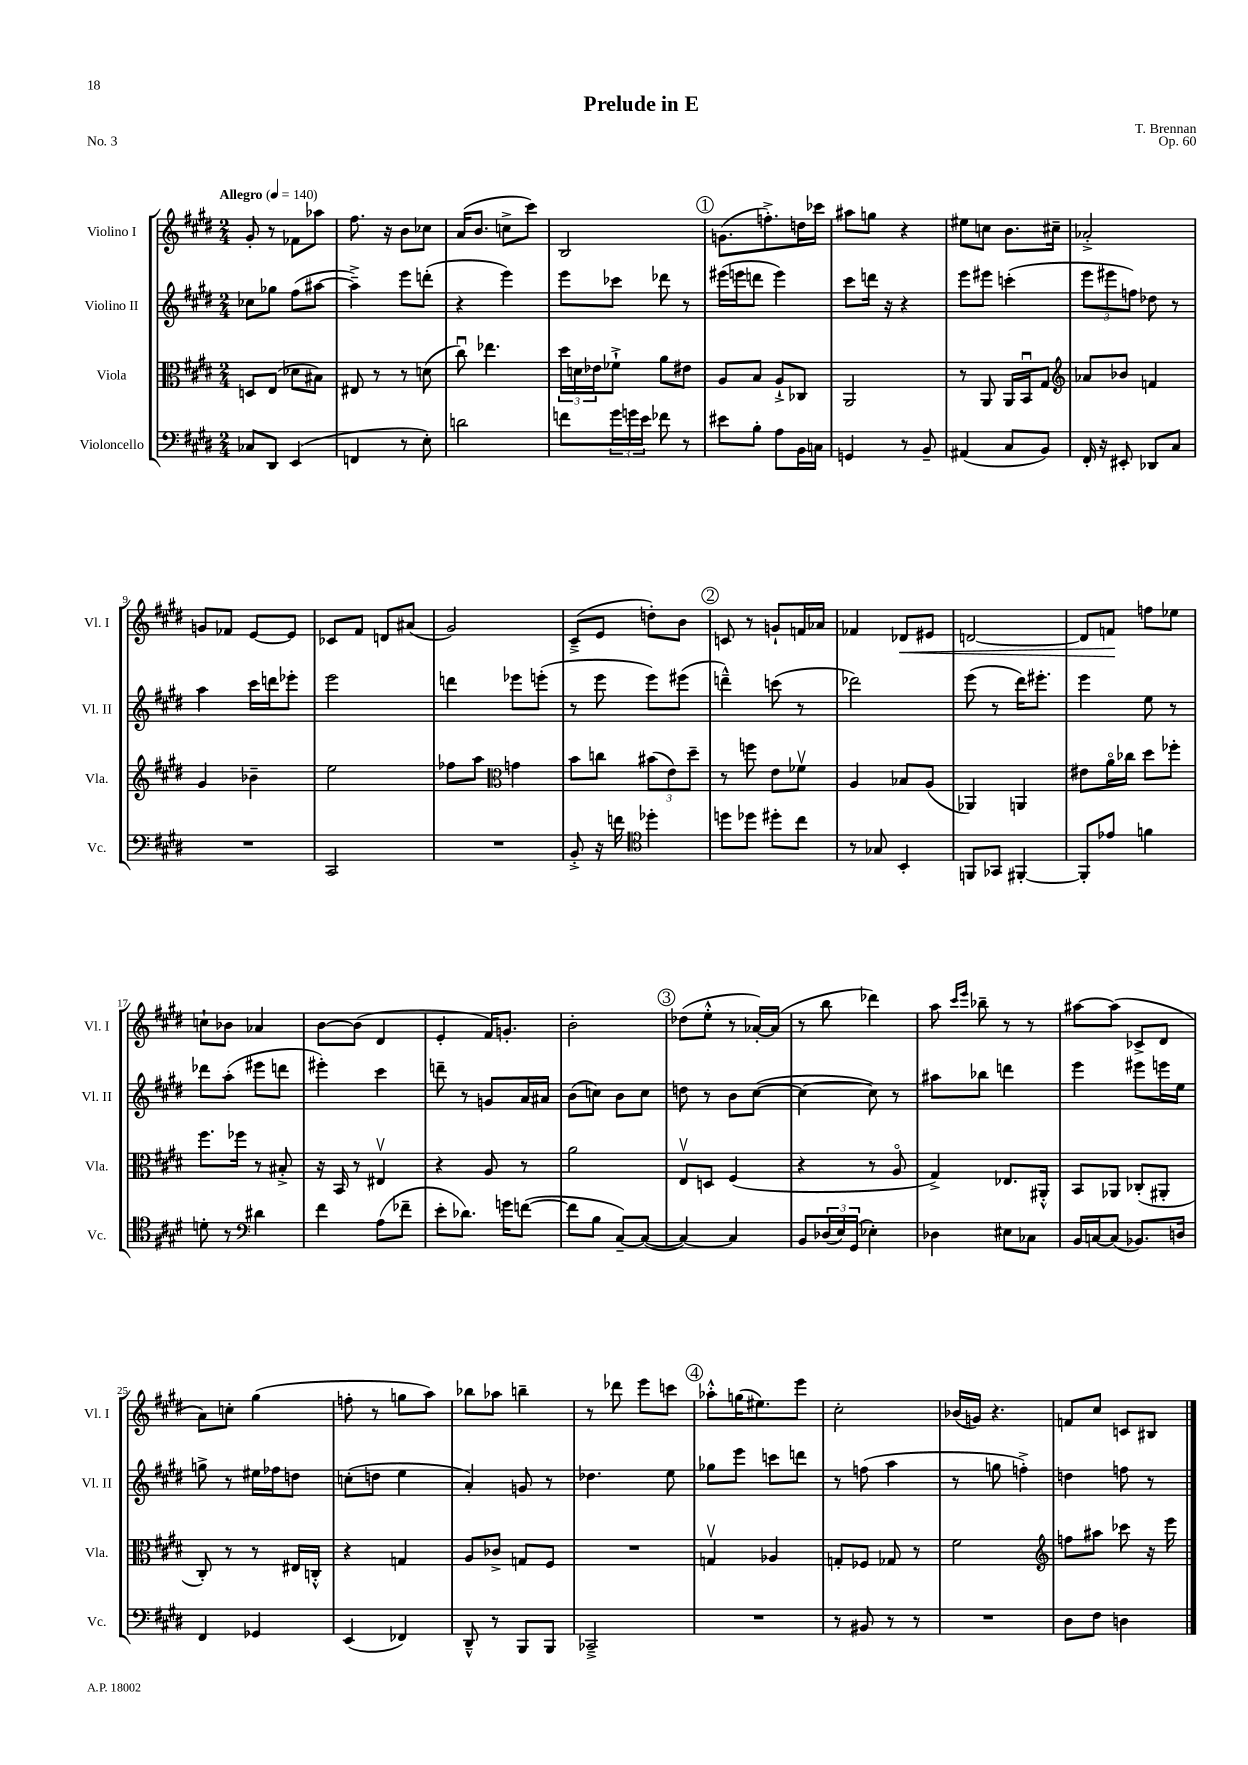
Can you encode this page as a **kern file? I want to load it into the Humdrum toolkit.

**kern	**kern	**kern	**kern
*staff4	*staff3	*staff2	*staff1
*clefF4	*clefC3	*clefG2	*clefG2
*k[f#c#g#d#]	*k[f#c#g#d#]	*k[f#c#g#d#]	*k[f#c#g#d#]
*M2/4	*M2/4	*M2/4	*M2/4
*MM140	*MM140	*MM140	*MM140
8C-/L	8D/L	8cc-\L	8g#'/
8DD#/J	(8E/J	8gg-\J	8r
(4EE/	8d-\L	(8ff#\L	8f-\L
.	8B#\J)	[8aa#\J	8aa-\J
=	=	=	=
4FF/	8E#/	4aa#~^\])	8.ff#\
.	8r	.	.
.	.	.	16r
8r	8r	8eee\L	8b\L
8E'\)	(8d\	(8ddd'\J	8cc-\J
=	=	=	=
2d\	8cc#u\)	4r	(16a/LK
.	.	.	8.b/J
.	4.ee-\	.	.
.	.	4eee\)	8cc^\L
.	.	.	8ccc#\J)
=	=	=	=
8f\L	24dd#\LL	8eee\L	2B/
.	24d\	.	.
.	24e-\J	.	.
24g#\L	8f-`^\J	8ccc-\J	.
24g\	.	.	.
24e\JJ	.	.	.
8f-\	8a\L	8ddd-\	.
8r	8e#\J	8r	.
=	=	=	=
8e#\L	8A/L	(16eee#\LL	(8.g\L
.	.	16eee\J	.
8B'\J	8B/J	8ddd\J	.
.	.	.	8.ff'^\)
8A\L	8A`^/L	4eee\)	.
16BB\L	8C-/J	.	16dd\L
16C\JJ	.	.	16ccc-\JJ
=	=	=	=
4GG/	2AA/	8ccc#\L	8aa#\L
.	.	16ddd\Jk	8gg\J
.	.	16r	.
8r	.	4r	4r
8BB~/	.	.	.
=	=	=	=
(4AA#/	8r	8eee\L	8ee#\L
.	8AA/	8eee#\J	8cc\J
8C#/L	16AA/LL	(4ccc'\	8.b\L
.	16BBu/J	.	.
8BB/J)	8G#/J	.	.
.	.	.	16cc#~\Jk
=	=	=	=
*	*clefG2	*	*
16FF#'/	8a-/L	12eee\L	2a-'^/
16r	.	.	.
.	.	12eee#\	.
8EE#'/	8b-/J	.	.
.	.	12ff\J)	.
8DD-/L	4f/	8dd-\	.
8C#/J	.	8r	.
=	=	=	=
2r	4g#/	4aa\	8g/L
.	.	.	8f-/J
.	4b-~\	16ccc#\LL	[8e/L
.	.	16ddd\J	.
.	.	8eee-'\J	8e/]J
=	=	=	=
2CC#/	2ee\	2eee\	8c-/L
.	.	.	8f#/J
.	.	.	8d/L
.	.	.	(8a#/J
=	=	=	=
2r	8ff-\L	4ddd\	2g#/)
.	8aa\J	.	.
*	*clefC3	*	*
.	4g\	8eee-\L	.
.	.	(8eee'\J	.
=	=	=	=
8BB'^/	8b\L	8r	(8c#~^/L
16r	8cc\J	8eee\	8e/J
16f\	.	.	.
*clefC4	*	*	*
4dd-'\	(12b#\L	8eee\L)	8dd'\L)
.	12e\)	.	.
.	.	(8eee#\J	8b\J
.	12dd#~\J	.	.
=	=	=	=
8dd\L	8r	4ddd~^^\)	8c/
8dd-\J	8ff\	.	8r
8dd#'\L	8e\L	(8ccc\	8g`/L
8cc#\J	8f-v\J	8r	16f/L
.	.	.	16a-/JJ
=	=	=	=
8r	4A/	2ddd-\)	4f-/
8G-/	.	.	.
4BB'/	8B-/L	.	8d-/L
.	(8A/J	.	8e#/J
=	=	=	=
8FF/L	4AA-/)	(8eee\	[2d/
8GG-/J	.	8r	.
[4FF#'/	4AA/	16ddd#\LK)	.
.	.	8.eee#'\J	.
=	=	=	=
8FF#'/]L	8e#\L	4eee\	8d/]L
8e-/J	16ao\L	.	8f/J
.	16cc-\JJ	.	.
4f\	8dd#\L	8ee\	8ff\L
.	8ff-'\J	8r	8ee-\J
=	=	=	=
8d'\	8.ff#\L	8ddd-\L	8cc`\L
8r	.	(8aa'\J	8b-\J
.	16ff-\Jk	.	.
*clefF4	*	*	*
4d#\	8r	8eee#\L	4a-/
.	8B#'^/	8ddd\J	.
=	=	=	=
4f#\	16r	4eee#'\)	[8b\L
.	16BB/	.	.
.	8r	.	(8b\]J
(8A\L	4E#v/	4ccc#\	4d#/
8f-~\J	.	.	.
=	=	=	=
8e'\L	4r	8ddd~\	4e'/
8.d-\J)	.	8r	.
.	8A/	8g/L	16f#/LK)
16g\LK	.	.	8.g'/J
([8f\J	8r	16a/L	.
.	.	16a#/JJ	.
=	=	=	=
8f\]L	2a\	(8b\L	2b'\
8B\J	.	8cc\J)	.
[8C#~/L)	.	8b\L	.
(8C#/_J	.	8cc\J	.
=	=	=	=
4C#/_)	8Ev/L	8dd\	(8dd-\L
.	8D/J	8r	8ee'^^\J
4C#/]	(4F#/	8b\L	8r
.	.	([8cc#\J	[16a-'/LL)
.	.	.	(16a-/]JJ
=	=	=	=
8BB/L	4r	4cc#\_	8r
(24D-/L	.	.	8bb\
24E/)	.	.	.
(24GG#/JJ	.	.	.
4E-'\)	8r	8cc#\])	4ddd-\)
.	8Ao/	8r	.
=	=	=	=
4D-\	4G#^/)	8aa#\L	8aa\
.	.	.	16qqccc#/LL
.	.	.	16qqeee/JJ
.	.	8bb-\J	8bb-~\
8E#\L	8.E-/L	4ddd\	8r
8C-\J	.	.	8r
.	16AA#'^^/Jk	.	.
=	=	=	=
16BB/LL	8BB/L	4eee\	[8aa#\L
[16C/J	.	.	.
(8C/]J	8AA-/J	.	(8aa#\]J
8.BB-/L)	(8C-'/L	8eee#\L	8c-^/L
.	8AA#'/J	16eee\L	8d#/J
16D/Jk	.	16ee\JJ	.
=	=	=	=
4FF#/	8C#'/)	8gg^\	8a\L)
.	8r	8r	8cc'\J
4GG-/	8r	16ee#\LL	(4gg#\
.	.	16ff-\J	.
.	16E#/LL	8dd\J	.
.	16C'^^/JJ	.	.
=	=	=	=
(4EE/	4r	(8cc'\L	8ff'\
.	.	8dd\J	8r
4FF-/)	4G/	4ee\	8gg\L
.	.	.	8aa\J)
=	=	=	=
8DD#~^^/	8A/L	4a'/)	8bb-\L
8r	8c-^/J	.	8aa-\J
8BBB/L	8G/L	8g/	4bb~\
8BBB/J	8F#/J	8r	.
=	=	=	=
2CC-~^/	2r	4.dd-\	8r
.	.	.	8ddd-\
.	.	.	8eee\L
.	.	8ee\	8ccc\J
=	=	=	=
2r	4Gv/	8gg-\L	8aa-'^^\L
.	.	8eee\J	(16gg\K
.	.	.	8.ee#\)
.	4A-/	8ccc\L	.
.	.	8ddd\J	8eee\J
=	=	=	=
8r	8G'/L	8r	2cc#'\
8BB#/	8F-/J	(8ff\	.
8r	8G-/	4aa\	.
8r	8r	.	.
=	=	=	=
2r	2f#\	8r	(16b-/LL
.	.	.	16g/JJ)
.	.	8gg\	4.r
.	.	4ff'^\)	.
=	=	=	=
*	*clefG2	*	*
8D#\L	8ff\L	4dd\	8f/L
8F#\J	8aa#\J	.	8cc#/J
4D\	8ccc-\	8ff\	8c/L
.	16r	8r	8B#/J
.	16eee\	.	.
==	==	==	==
*-	*-	*-	*-
